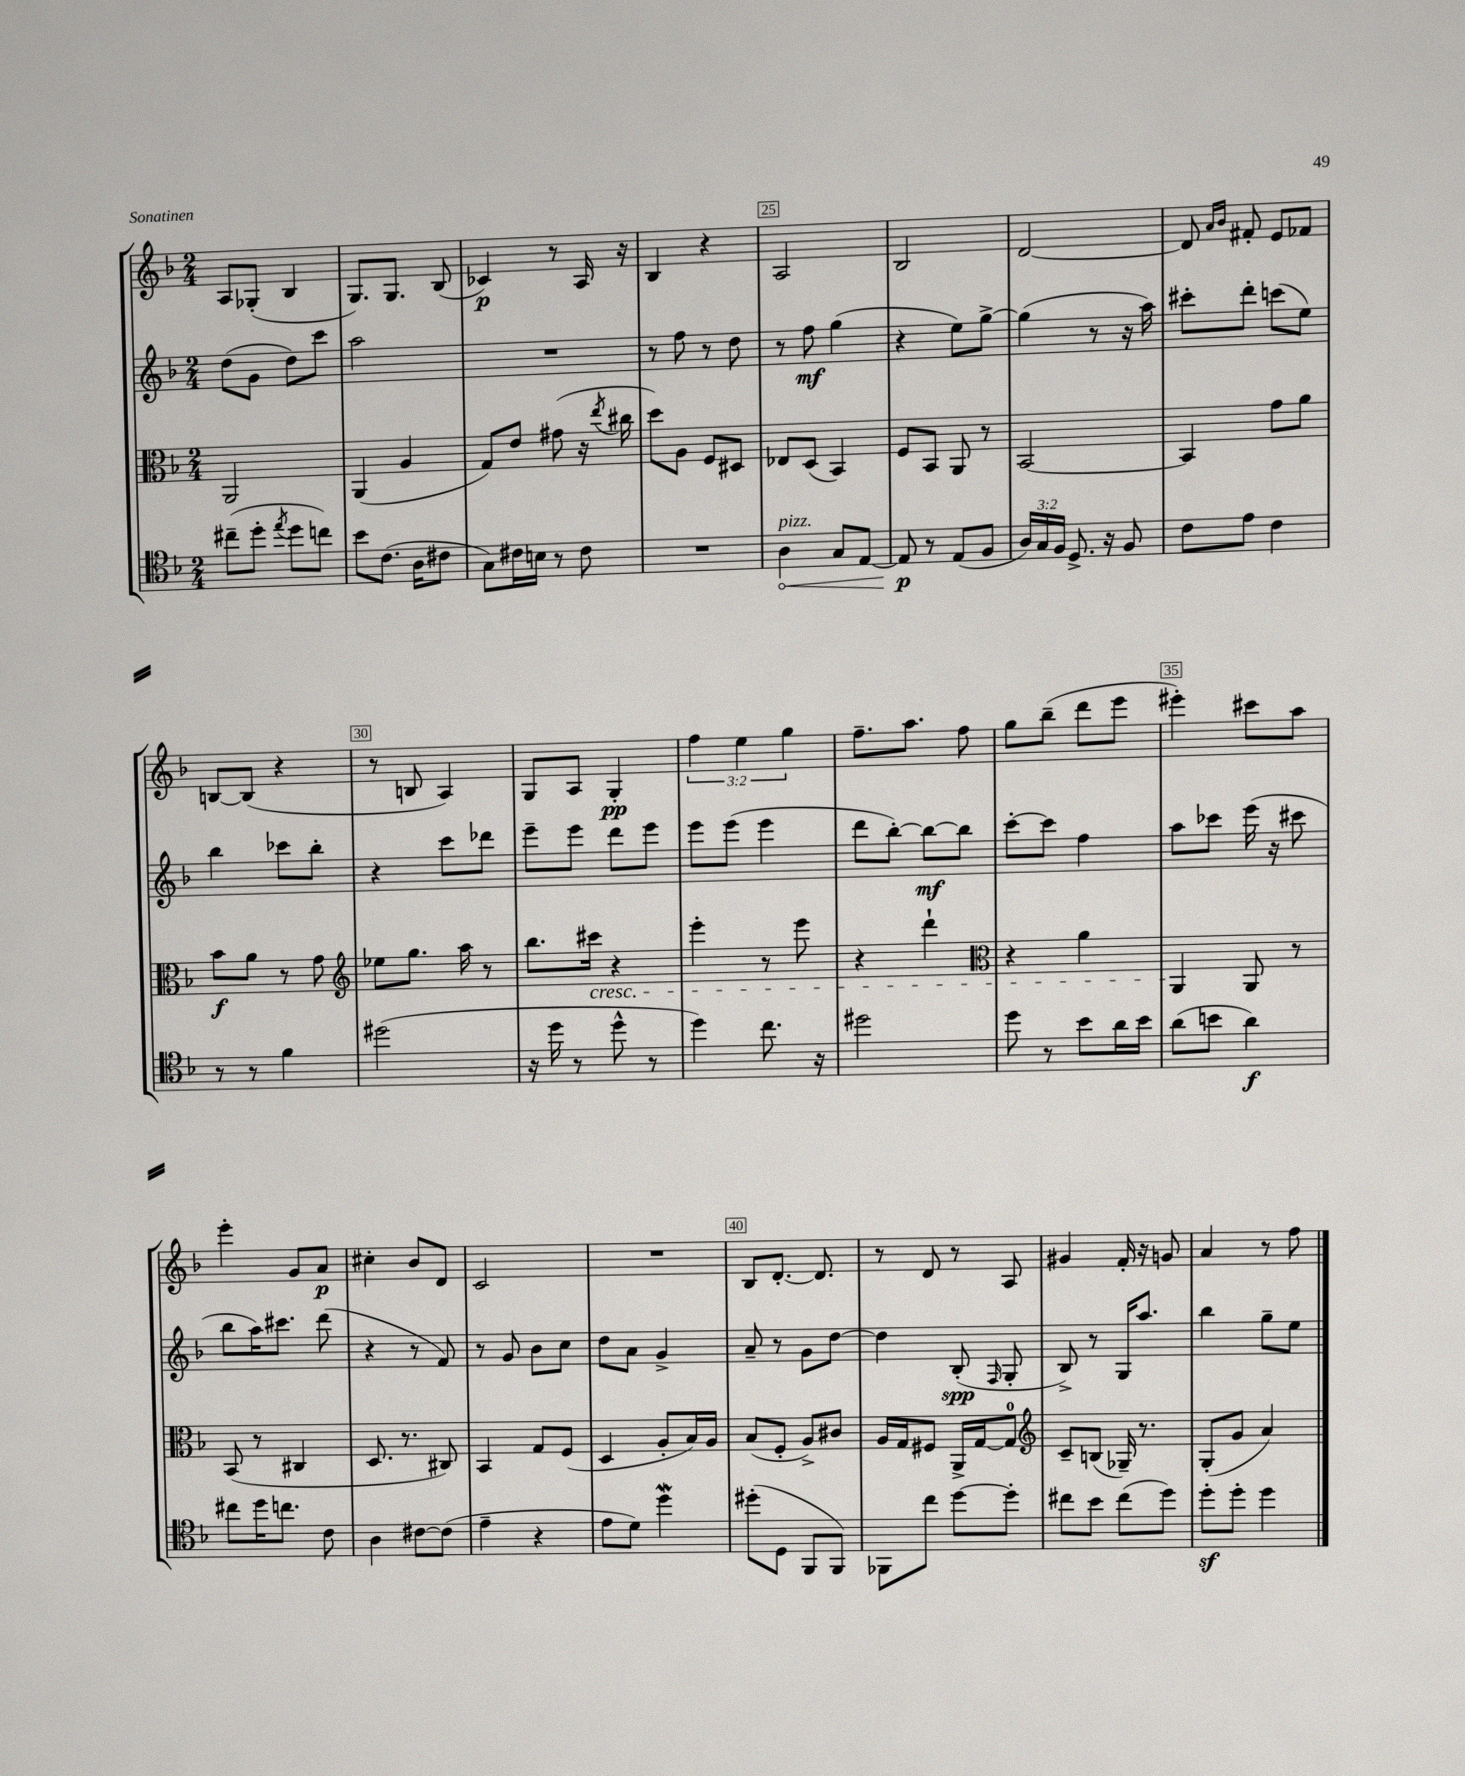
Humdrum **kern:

**kern	**kern	**kern	**kern
*staff4	*staff3	*staff2	*staff1
*clefC4	*clefC3	*clefG2	*clefG2
*k[b-]	*k[b-]	*k[b-]	*k[b-]
*M2/4	*M2/4	*M2/4	*M2/4
(8cc#~	2AA	(8dd	8A
8dd'	.	8g	(8G-'
8qee	.	.	.
8dd	.	8dd)	4B-
8cc)	.	8ccc	.
=	=	=	=
8b-	(4AA	2aa	8.G)
(8.c	.	.	.
.	.	.	8.G
.	4A	.	.
16A	.	.	.
8c#	.	.	(8B-
=	=	=	=
8G)	8G)	2r	4c-)
16c#	8e	.	.
16B	.	.	.
8r	(8g#	.	8r
8c#	16r	.	16A
.	8qee	.	.
.	16cc#	.	16r
=	=	=	=
2r	8dd)	8r	4B-
.	8A	8ff	.
.	8F	8r	4r
.	8D#	8dd	.
=	=	=	=
4A	8E-	8r	2A
.	(8D	8ff	.
8G	4BB-)	(4gg	.
[8E	.	.	.
=	=	=	=
8E]	8F	4r	2B-
8r	8BB-	.	.
(8E	8AA	8ee)	.
8F	8r	[8gg^	.
=	=	=	=
24A)	[2BB-	(4gg]	[2d
24G	.	.	.
24F	.	.	.
8.D^	.	.	.
.	.	8r	.
16r	.	.	.
8F	.	16r	.
.	.	16aa)	.
=	=	=	=
8c	4BB-]	8ccc#'	8d]
.	.	.	16qqa
.	.	.	16qqb-
8e	.	8ddd'	8f#'
4c	8g	(8ccc	8e
.	8a	8ee)	8f-
=	=	=	=
8r	8b-	4bb-	[8B
8r	8a	.	(8B]
4f	8r	8ccc-	4r
.	8g	8bb-'	.
=	=	=	=
*	*clefG2	*	*
(2dd#	8ee-	4r	8r
.	8.gg	.	8B
.	.	8ccc	4A)
.	16aa	.	.
.	8r	8ddd-	.
=	=	=	=
16r	8.bb-	8eee~	8G
16dd	.	.	.
8r	.	8eee	8A
.	16ccc#	.	.
8dd^^	4r	8ddd	4G'
8r	.	8eee	.
=	=	=	=
4dd)	4eee'	8eee	6ff
.	.	(8eee	.
.	.	.	6ee
8.cc	8r	4eee	.
.	.	.	6gg
.	8eee	.	.
16r	.	.	.
=	=	=	=
2dd#	4r	8ddd	8.ff~
.	.	[8bb-')	.
.	.	.	8.aa
.	4ddd`	8bb-_	.
.	.	8bb-]	8ff
=	=	=	=
*	*clefC3	*	*
8dd	4r	[8ccc'	8gg
8r	.	8ccc]	(8bb-~
8b-	4a	4ff	8ddd
16a	.	.	8eee
16b-	.	.	.
=	=	=	=
(8a	4AA	8aa	4eee#')
8b	.	8ccc-	.
4a)	8AA	(16eee	8ccc#
.	.	16r	.
.	8r	8ccc#	8aa
=	=	=	=
8cc#	(8BB-	8bb-	4eee'
16dd	8r	16aa)	.
8.cc	.	8.ccc#	.
.	4C#	.	8g
8c	.	(8ddd	8a
=	=	=	=
4A	8.D	4r	4cc#'
.	8.r	.	.
[8c#	.	8r	8b-
(8c#]	8C#)	8f)	8d
=	=	=	=
4e~	4BB-	8r	2c
.	.	8g	.
4r	8G	8b-	.
.	(8F	8cc	.
=	=	=	=
8e	4D	8dd	2r
8d)	.	8a	.
4dd	8A'	4g^	.
.	16B-)	.	.
.	16A	.	.
=	=	=	=
(8dd#'	(8B-	8a~	8B-
8D	8F'	8r	[8.d'
8FF	8A^)	8g	.
.	.	.	8.d]
8FF)	8c#	[8dd	.
=	=	=	=
8FF-	16A	4dd]	8r
.	16G	.	.
8cc	8F#	.	8d
[8dd	16AA^	(8B-'	8r
.	[16G	.	.
.	.	16qqF	.
8dd']	8G]	8G'	8A
=	=	=	=
*	*clefG2	*	*
8cc#	8c~	8B-^)	4g#
8b-	(8B	8r	.
(8cc#	16G-~)	16G	16f'
.	8.r	8.aa	16r
8dd)	.	.	8g
=	=	=	=
8dd'	(8G'	4bb-	4a
8dd'	8g	.	.
4dd	4a)	8gg~	8r
.	.	8ee	8ff
==	==	==	==
*-	*-	*-	*-
